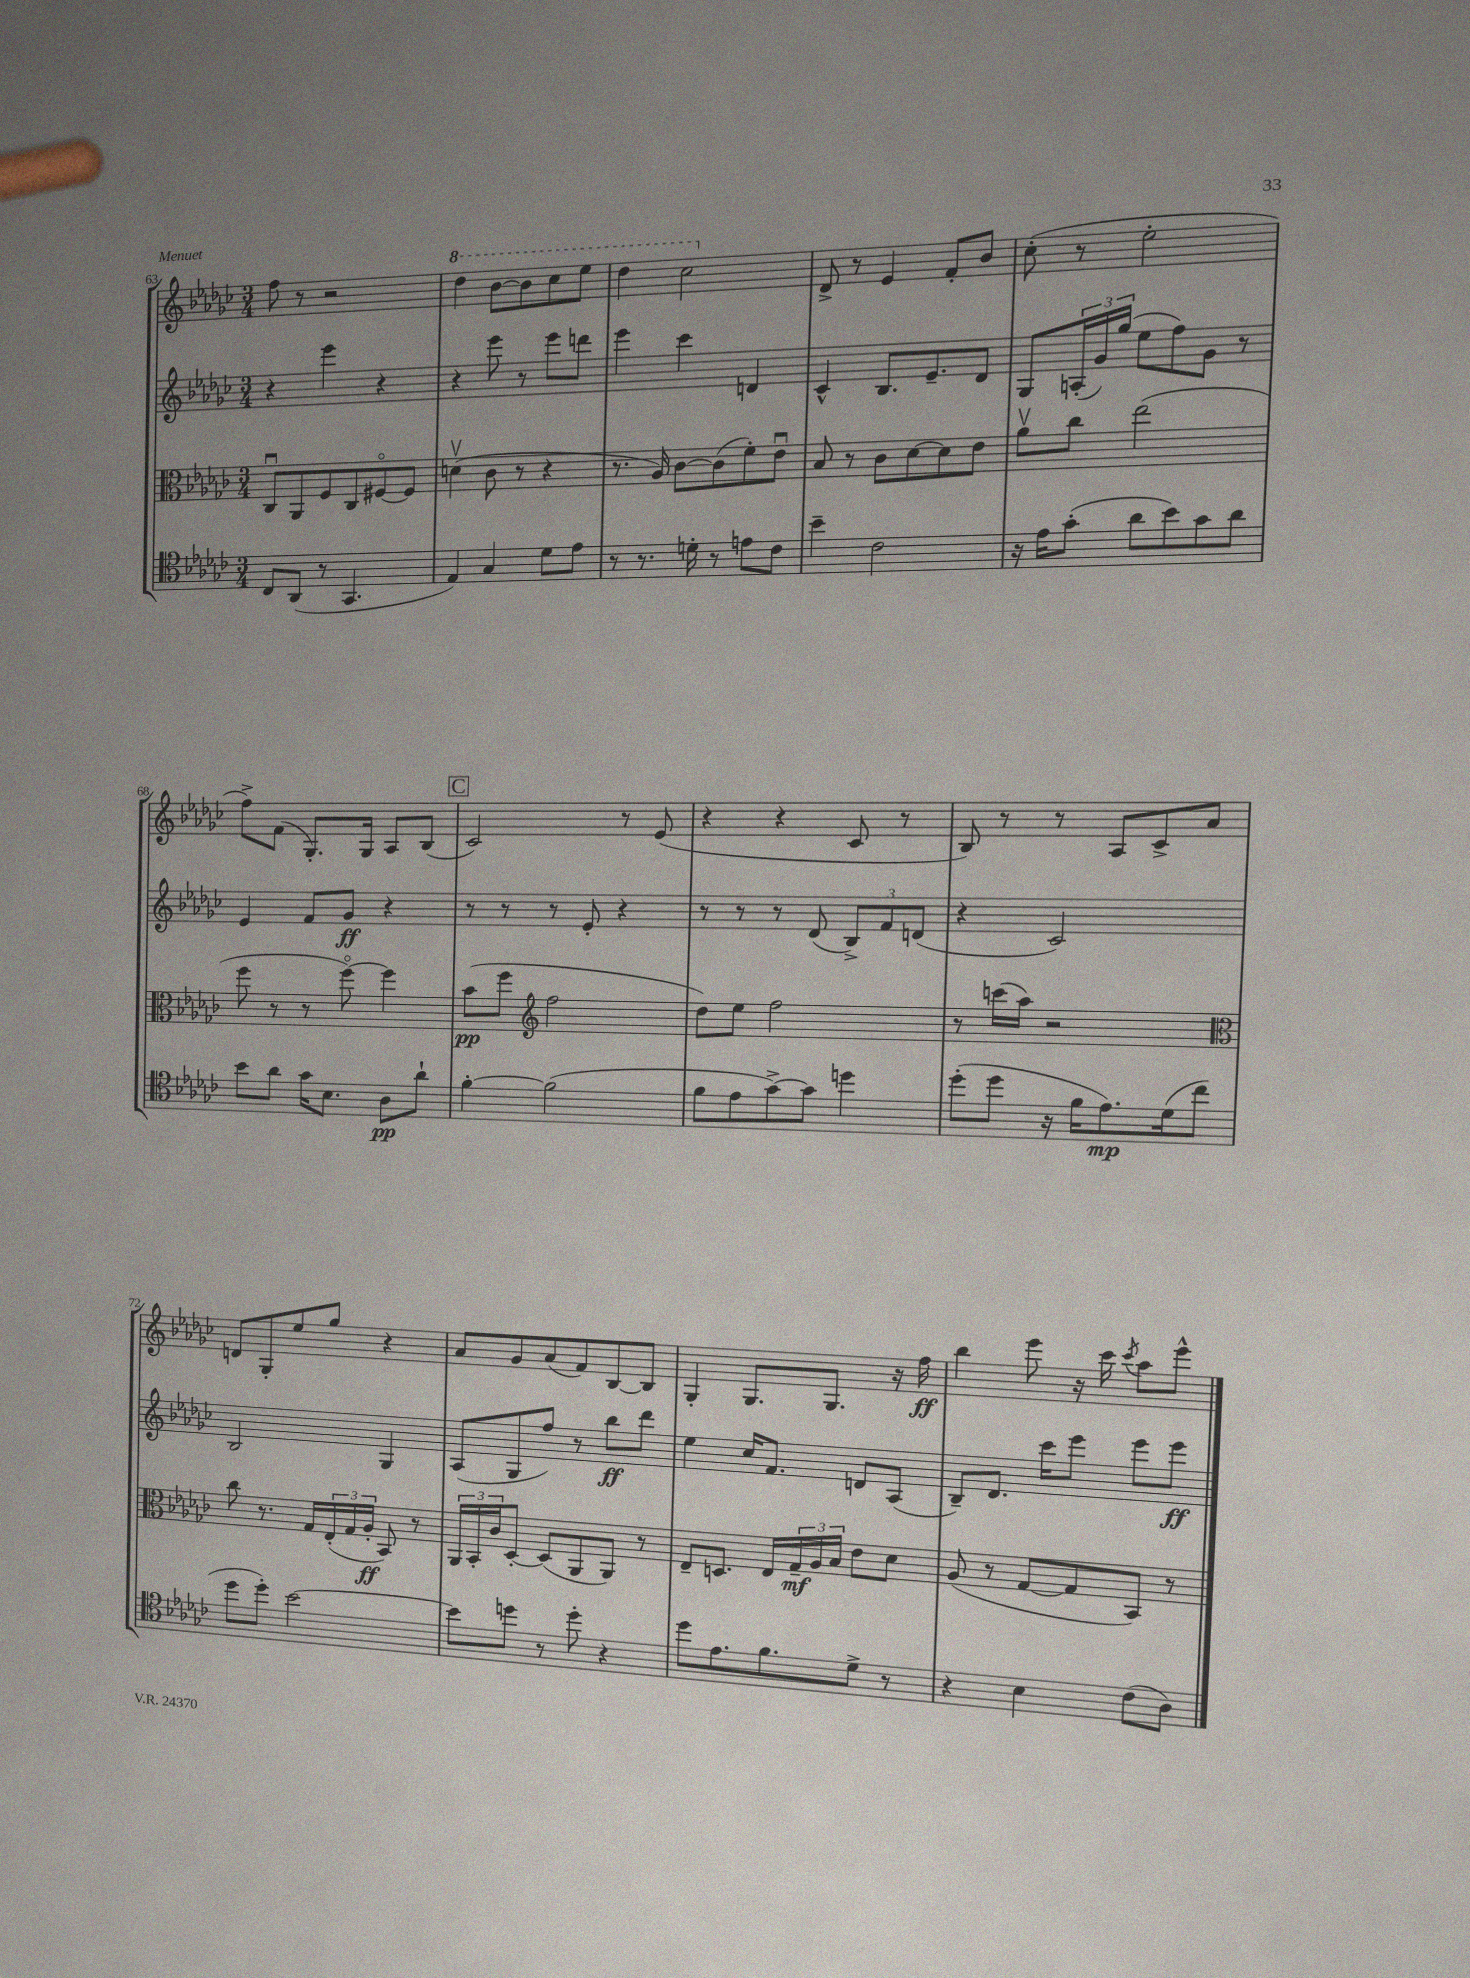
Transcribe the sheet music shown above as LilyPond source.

<<
\new StaffGroup <<
\new Staff = "s0" {
    \clef treble \key ges \major \numericTimeSignature \time 3/4
    f''8 r8 r2 |
    \ottava #1 des'''4 bes''8~ bes''8 ces'''8 ees'''8 |
    des'''4 ces'''2 \ottava #0 |
    des'8-> r8 ees'4 f'8-. bes'8 |
    ces''8-.( r8 ees''2-. |
    f''8->) f'8( ges8.-.) ges16 aes8 bes8( |
    \mark \markup { \box "C" } ces'2) r8 ees'8( |
    r4 r4 ces'8 r8 |
    bes8) r8 r8 aes8 ces'8-> aes'8 |
    d'8 ges8-. ees''8 ges''8 r4 |
    aes'8 ges'8 aes'8( f'8) bes8~ bes8 |
    ges4-. ges8. ges8. r16 f''16\ff |
    bes''4 ees'''8 r16 ces'''16 \acciaccatura { ces'''8 } aes''8 ees'''8-^ \bar "|." |
}
\new Staff = "s1" {
    \clef treble \key ges \major \numericTimeSignature \time 3/4
    r4 ees'''4 r4 |
    r4 ees'''8 r8 ees'''8 d'''8 |
    ees'''4 ces'''4 d'4 |
    ces'4-^ bes8. ees'8.-- des'8 |
    ges8 \tuplet 3/2 { a16-.( ges'16) ges''16( } ees''8 f''8) ges'8 r8 |
    ees'4 f'8 ges'8\ff r4 |
    \mark \markup { \box "C" } r8 r8 r8 ees'8-. r4 |
    r8 r8 r8 des'8( \tuplet 3/2 { bes8->) f'8 d'8( } |
    r4 ces'2) |
    bes2 ges4 |
    aes8( ges8 f''8) r8 bes''8\ff des'''8 |
    ees''4 ces''16 f'8. d'8 aes8( |
    bes8--) des'8. ces'''16 ees'''8 ees'''8 ees'''8\ff \bar "|." |
}
\new Staff = "s2" {
    \clef alto \key ges \major \numericTimeSignature \time 3/4
    ces8\downbow aes,8 f8 ces8 fis8~\flageolet fis8 |
    d'4\upbow( ces'8 r8 r4 |
    r8. aes16) ces'8~ ces'8( f'8-.) ees'8\downbow |
    bes8 r8 ces'8 des'8~ des'8 ees'8 |
    aes'8\upbow ces''8 ees''2( |
    f''8 r8 r8 f''8~\flageolet) f''4 |
    \mark \markup { \box "C" } bes'8\pp( f''8 \clef treble f''2 |
    des''8) ees''8 f''2 |
    r8 c'''16( aes''16) r2 |
    \clef alto ces''8 r8. ges16 \tuplet 3/2 { ees16-.( ges16 aes16-.\ff } bes,8) r8 |
    \tuplet 3/2 { aes,16 bes,16-. ces'16 } des8~-. des8( aes,8 aes,8) r8 |
    ees8-- d8. ees16 \tuplet 3/2 { ges16--\mf aes16 bes16 } ees'8 des'8 |
    aes8( r8 ges8~ ges8 bes,8) r8 \bar "|." |
}
\new Staff = "s3" {
    \clef tenor \key ges \major \numericTimeSignature \time 3/4
    ces8 aes,8( r8 ges,4. |
    ees4) ges4 des'8 ees'8 |
    r8 r8. d'16-. r8 e'8 ces'8 |
    bes'4-- ces'2 |
    r16 ees'16 ges'8-.( aes'8 bes'8) ges'8 aes'8 |
    bes'8 aes'8 ges'16 bes8. aes8\pp aes'8-! |
    \mark \markup { \box "C" } f'4~-. f'2( |
    f'8 ees'8 ges'8~->) ges'8 d''4 |
    des''8-.( des''8 r16 f'16 ees'8.\mp) des'16( ces''8 |
    des''8 des''8-.) bes'2~ |
    bes'8 d''8 r8 d''8-. r4 |
    des''8 ees'8. f'8. des'8-> r8 |
    r4 bes4 ces'8( aes8) \bar "|." |
}
>>
>>
\layout { \context { \Score currentBarNumber = #63 } }
